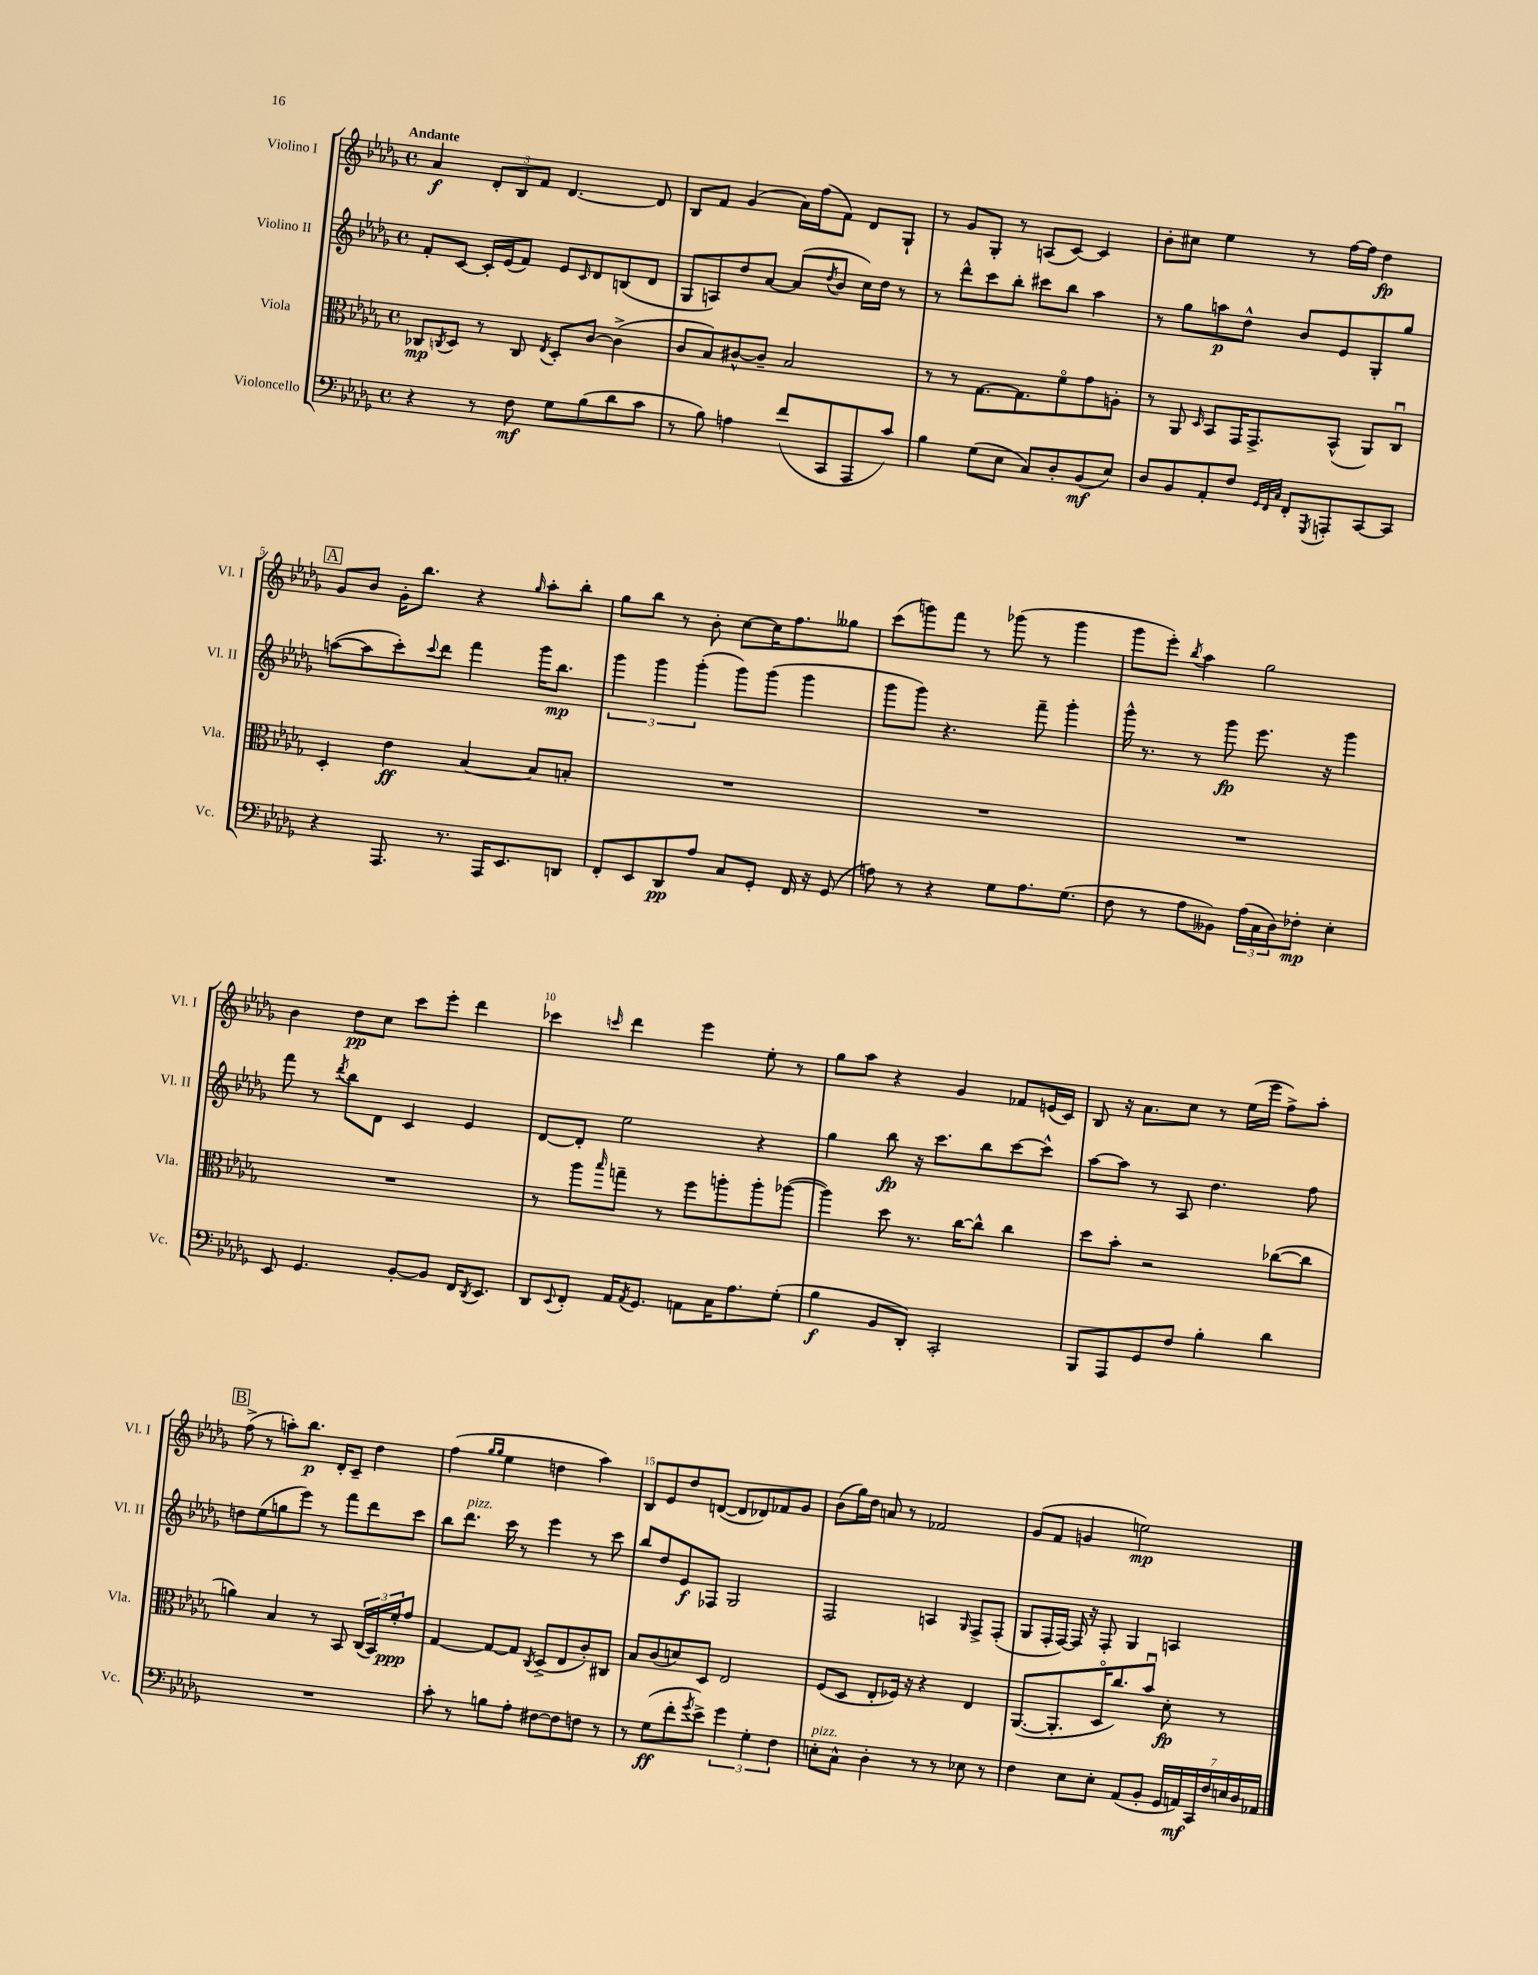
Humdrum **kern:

**kern	**dynam	**kern	**dynam	**kern	**dynam	**kern	**dynam
*part4	*part4	*part3	*part3	*part2	*part2	*part1	*part1
*staff4	*staff4	*staff3	*staff3	*staff2	*staff2	*staff1	*staff1
*I"Violoncello	*	*I"Viola	*	*I"Violino II	*	*I"Violino I	*
*I'Vc.	*	*I'Vla.	*	*I'Vl. II	*	*I'Vl. I	*
*clefF4	*	*clefC3	*	*clefG2	*	*clefG2	*
*k[b-e-a-d-g-]	*	*k[b-e-a-d-g-]	*	*k[b-e-a-d-g-]	*	*k[b-e-a-d-g-]	*
*M4/4	*	*M4/4	*	*M4/4	*	*M4/4	*
*met(c)	*	*met(c)	*	*met(c)	*	*met(c)	*
=1	=1	=1	=1	=1	=1	=1	=1
!	!	!	!	!	!	!LO:TX:a:B:t=Andante	!
4r	.	8C-X/L	mp	8f'/L	.	4a-/	f
.	.	8qCn/	.	.	.	.	.
.	.	8D-/J	.	[8c/J	.	.	.
8r	.	8r	.	16c'/LL]	.	12d-'/L	.
.	.	.	.	(16e-/J	.	.	.
.	.	.	.	.	.	12B-/	.
8F\	mf	8C/	.	8f/J)	.	.	.
.	.	.	.	.	.	12f/J	.
.	.	8qE-/	.	.	.	.	.
8G-\L	.	8D-'/L	.	8e-/L	.	[4.d-/	.
.	.	.	.	16qqc/	.	.	.
(8B-\	.	[8c/J	.	8d-/	.	.	.
8d-\	.	(4c^\]	.	(8Bn/	.	.	.
8c\J	.	.	.	8d-/J	.	8d-/]	.
=2	=2	=2	=2	=2	=2	=2	=2
8r	.	8c/L	.	8G-/L	.	8B-/L	.
8B-\)	.	8B-/)	.	8An/)	.	8f/J	.
4An\	.	[8c#X^^/	.	8dd-/	.	(4g-/	.
.	.	8c#~/J]	.	[8a-/J	.	.	.
(8f/L	.	2B-/	.	(8a-/L]	.	16a-\LL)	.
.	.	.	.	.	.	(16ff\J	.
.	.	.	.	8qdd-/	.	.	.
8CC/	.	.	.	8b-/J	.	8f\J)	.
8AAA-~/	.	.	.	16cc\LL)	.	8d-/L	.
.	.	.	.	16dd-\JJ	.	.	.
8c/J)	.	.	.	8r	.	8G-`/J	.
=3	=3	=3	=3	=3	=3	=3	=3
4B-\	.	8r	.	8r	.	8r	.
.	.	8r	.	8ddd-^^\L	.	8g-/L	.
(8G-\L	.	[8.G-\L	.	8ccc\	.	8G-'/J	.
8E-\J	.	.	.	8bb-'\J	.	8r	.
.	.	8.G-\]	.	.	.	.	.
8C/L)	.	.	.	8ccc#X\L	.	(8An/L	.
8D-'/	.	8f\	.	8bb-\J	.	[8c/J)	.
(8BB-/	mf	8g-\	.	4aa-\	.	4c/]	.
8E-/J)	.	8An'\J	.	.	.	.	.
=4	=4	=4	=4	=4	=4	=4	=4
8D-/L	.	8r	.	8r	.	8b-'\L	.
8BB-/	.	8AA-/	.	8gg-\L	.	8cc#X\J	.
.	.	16qqD-/	.	.	.	.	.
8AA-'/	.	8BB-/L	.	8aan\	p	4ee-\	.
8F/J	.	16GG-/K	.	8dd-^^\J	.	.	.
.	.	8.GG-^/	.	.	.	.	.
32qqGG-/LLL	.	.	.	.	.	.	.
32qqFF/	.	.	.	.	.	.	.
32qqC/JJJ	.	.	.	.	.	.	.
8FF'/L	.	.	.	8b-/L	.	8r	.
8qGGG-/	.	.	.	.	.	.	.
8AAAn'/	.	(8BB-^^/J	.	8e-/	.	[16ff\LL	.
.	.	.	.	.	.	16ff\JJ]	.
[8CC/	.	8AA-/L)	.	8G-'/	.	4dd-\	fp
8CC/J]	.	8Cu/J	.	8gg-/J	.	.	.
!!LO:LB:g=z
!!LO:REH:place=s1:t=A
=5	=5	=5	=5	=5	=5	=5	=5
4r	.	4D-'/	.	([8aan\L	.	8g-/L	.
.	.	.	.	8aa\]	.	8b-/J	.
8.AAA-/	.	4e-\	ff	8ccc'\)	.	16g-'\KL	.
.	.	.	.	.	.	8.bb-\J	.
.	.	.	.	8qqccc/	.	.	.
.	.	.	.	8ddd-\J	.	.	.
8.r	.	.	.	.	.	.	.
.	.	[4B-/	.	4fff\	.	4r	.
16AAA-/KL	.	.	.	.	.	.	.
8.EE-/	.	.	.	.	.	.	.
.	.	.	.	.	.	16qqgg-/	.
.	.	8B-/L]	.	16ggg-\KL	.	8aa-'\L	.
.	.	.	.	8.bb-\J	mp	.	.
8DDn/J	.	8Bn'/J	.	.	.	8bb-'\J	.
=6	=6	=6	=6	=6	=6	=6	=6
8FF'/L	.	1r	.	6ggg-\	.	8gg-\L	.
8EE-/	.	.	.	.	.	8bb-\J	.
.	.	.	.	6ggg-\	.	.	.
8DD-/	pp	.	.	.	.	8r	.
.	.	.	.	(6ggg-'\	.	.	.
8A-/J	.	.	.	.	.	8b-'\	.
8C/L	.	.	.	8ggg-\L)	.	[8cc\L	.
8GG-'/J	.	.	.	(8ggg-\J	.	16cc\K]	.
.	.	.	.	.	.	8.ff\	.
16FF/	.	.	.	4ggg-\	.	.	.
16r	.	.	.	.	.	.	.
(8GG-/	.	.	.	.	.	8gg--X\J	.
=7	=7	=7	=7	=7	=7	=7	=7
8An\)	.	1r	.	8ggg-\L	.	(8ccc\L	.
8r	.	.	.	8ggg-\J)	.	8gggn\)	.
4r	.	.	.	4.r	.	8fff\J	.
.	.	.	.	.	.	8r	.
8G-\L	.	.	.	.	.	(8ggg-X\	.
8.A\	.	.	.	8fff~\	.	8r	.
.	.	.	.	4ggg-'\	.	4ggg-\	.
(8.G-\J	.	.	.	.	.	.	.
=8	=8	=8	=8	=8	=8	=8	=8
8F\	.	1r	.	16ggg-^^\	.	8ggg-\L	.
.	.	.	.	8.r	.	.	.
8r	.	.	.	.	.	8eee-'\J)	.
.	.	.	.	.	.	8qbb-/	.
8A-\L	.	.	.	8r	.	4aa-\	.
8BB--X\J)	.	.	.	8ggg-\	fp	.	.
(24A-\LL	.	.	.	8.eee-\	.	2gg-\	.
24C\	.	.	.	.	.	.	.
24D-\J)	.	.	.	.	.	.	.
8F-X'\J	mp	.	.	.	.	.	.
.	.	.	.	16r	.	.	.
4E-'\	.	.	.	4ggg-\	.	.	.
!!LO:LB:g=z
=9	=9	=9	=9	=9	=9	=9	=9
8EE-/	.	1r	.	8fff\	.	4b-\	.
4.GG-/	.	.	.	8r	.	.	.
.	.	.	.	8qddd-/	.	.	.
.	.	.	.	8bb-\L	.	8dd-\L	pp
.	.	.	.	8d-\J	.	8cc\J	.
[8BB-'/L	.	.	.	4c/	.	8ccc\L	.
8BB-/J]	.	.	.	.	.	8eee-'\J	.
16FF/KL	.	.	.	4e-/	.	4ddd-\	.
8qDD-/	.	.	.	.	.	.	.
8.EE-/J	.	.	.	.	.	.	.
=10	=10	=10	=10	=10	=10	=10	=10
8DD-/L	.	8r	.	[8d-/L	.	4ccc-X\	.
8qqEE-/	.	.	.	.	.	.	.
8FF'/J	.	8aa-\L	.	8d-'/J]	.	.	.
.	.	16qqbb-/	.	.	.	16qqcccn/	.
16AA-/KL	.	8ggn~\J	.	2ee-\	.	4ddd-\	.
8qAA-/	.	.	.	.	.	.	.
8.GG-/J	.	.	.	.	.	.	.
.	.	8r	.	.	.	.	.
8AAn\L	.	8ff\L	.	.	.	4eee-\	.
16C\K	.	8aan'\	.	.	.	.	.
8.A-\	.	.	.	.	.	.	.
.	.	8aa'\	.	4r	.	8ee-'\	.
(8G-'\J	.	([8aa-X\J	.	.	.	8r	.
=11	=11	=11	=11	=11	=11	=11	=11
4B-\	f	4aa-\])	.	4gg-\	.	8gg-\L	.
.	.	.	.	.	.	8aa-\J	.
8BB-/L	.	8dd-\	.	8bb-\	fp	4r	.
8DD-'/J)	.	8.r	.	16r	.	.	.
.	.	.	.	8.ccc\L	.	.	.
2CC'/	.	.	.	.	.	4g-/	.
.	.	[16cc\KL	.	.	.	.	.
.	.	8cc^^\J]	.	8bb-\	.	.	.
.	.	4cc\	.	[8ccc\	.	8f-X/L	.
.	.	.	.	8ccc^^\J]	.	(16en/L	.
.	.	.	.	.	.	16c/JJ)	.
=12	=12	=12	=12	=12	=12	=12	=12
8BBB-/L	.	8dd-\L	.	[8aa-\L	.	8B-/	.
8AAA-/	.	8b-'\J	.	8aa-\J]	.	16r	.
.	.	.	.	.	.	8.a-\L	.
8GG-/	.	2r	.	8r	.	.	.
8F/J	.	.	.	8A-/	.	8cc\J	.
4B-'\	.	.	.	4.dd-\	.	8r	.
.	.	.	.	.	.	(16ee-\LL	.
.	.	.	.	.	.	16eee-\JJ	.
4d-\	.	([8cc-X\L	.	.	.	8ff^\L)	.
.	.	8cc-\J]	.	8ff\	.	8aa-'\J	.
!!LO:LB:g=z
!!LO:REH:place=s1:t=B
=13	=13	=13	=13	=13	=13	=13	=13
1r	.	4an\)	.	8ddn\L	.	(8ff^\	.
.	.	.	.	(8ee-\	.	8r	.
.	.	4B-/	.	8ggn\	.	8aan'\L)	.
.	.	.	.	8eee-\J)	.	8.bb-\J	p
.	.	8r	.	8r	.	.	.
.	.	.	.	.	.	16d-'/KL	.
.	.	8BB-/	.	8fff\L	.	8c~/J	.
.	.	(24C/LL	.	8ddd-\	.	4dd-\	.
.	.	24BB-/)	.	.	.	.	.
.	.	24f'/J	ppp	.	.	.	.
.	.	8g-/J	.	8ccc\J	.	.	.
=14	=14	=14	=14	=14	=14	=14	=14
8c'\	.	[4G-/	.	8bb-\L	.	(4ff\	.
!	!	!	!	!LO:TX:a:i:t=pizz.	!	!	!
8r	.	.	.	8.ddd-\J	.	.	.
.	.	.	.	.	.	16qqgg-/LL	.
.	.	.	.	.	.	16qqgg-/JJ	.
8Bn\L	.	8G-/L_	.	.	.	4ee-\	.
.	.	.	.	16ccc\	.	.	.
8A-'\J	.	8G-/J]	.	8r	.	.	.
.	.	8qC/	.	.	.	.	.
[8F#X\L	.	(8D-^/L	.	4eee-\	.	4ddn\	.
8F#\]	.	8E-/	.	.	.	.	.
8Fn\J	.	8c'/)	.	8r	.	4aa-\)	.
8r	.	8C#X/J	.	8ccc\	.	.	.
=15	=15	=15	=15	=15	=15	=15	=15
8r	.	8B-/L	.	8bb-/L	.	8B-/L	.
(8G-\L	ff	(8c/	.	8dd-/	.	8e-/	.
8f'\	.	8dn/)	.	8e-/	f	8dd-/	.
8qg-/	.	.	.	.	.	.	.
8e-^\J)	.	8D-/J	.	8F-X/J	.	([8dn/J	.
6g-\	.	2E-/	.	2G-/	.	8d/L]	.
.	.	.	.	.	.	8d-X/)	.
6G-'\	.	.	.	.	.	.	.
.	.	.	.	.	.	8f-X/	.
6F\	.	.	.	.	.	.	.
.	.	.	.	.	.	8g-/J	.
=16	=16	=16	=16	=16	=16	=16	=16
!LO:TX:a:i:t=pizz.	!	!	!	!	!	!	!
8En'\L	.	(8F/L	.	2F/	.	(8b-\L	.
8C^^\J	.	8D-/J	.	.	.	16gg-\L)	.
.	.	.	.	.	.	16dd-\JJ	.
4D-'\	.	8E-'/L	.	.	.	8an/	.
.	.	16F-X/Jk)	.	.	.	8r	.
.	.	16r	.	.	.	.	.
8r	.	4r	.	4An/	.	2f-X/	.
8r	.	.	.	.	.	.	.
.	.	.	.	16qqG-/	.	.	.
8E-X\	.	4E-/	.	8F^/L	.	.	.
8r	.	.	.	(8F'/J	.	.	.
=17	=17	=17	=17	=17	=17	=17	=17
4F\	.	([8.AA-/L	.	8G-/L	.	(8g-/L	.
.	.	.	.	16F'/L	.	8f/J	.
.	.	8.AA-'/]	.	[16F/JJ)	.	.	.
8E-\L	.	.	.	16F/]	.	4gn/	.
.	.	.	.	16r	.	.	.
8E-'\J	.	16D-/K	.	8F'/	.	.	.
.	.	8.cc/)	.	.	.	.	.
(8AA-/L	.	.	.	4G-/	.	2een\)	mp
8BB-'/J	.	8b-u/J	.	.	.	.	.
28GG-/LL	.	8d-'\	fp	4An/	.	.	.
28AAn/)	mf	.	.	.	.	.	.
28CC/	.	.	.	.	.	.	.
28F/	.	.	.	.	.	.	.
.	.	8r	.	.	.	.	.
28En/	.	.	.	.	.	.	.
28D-/	.	.	.	.	.	.	.
28AA-X/JJ	.	.	.	.	.	.	.
==	==	==	==	==	==	==	==
*-	*-	*-	*-	*-	*-	*-	*-
